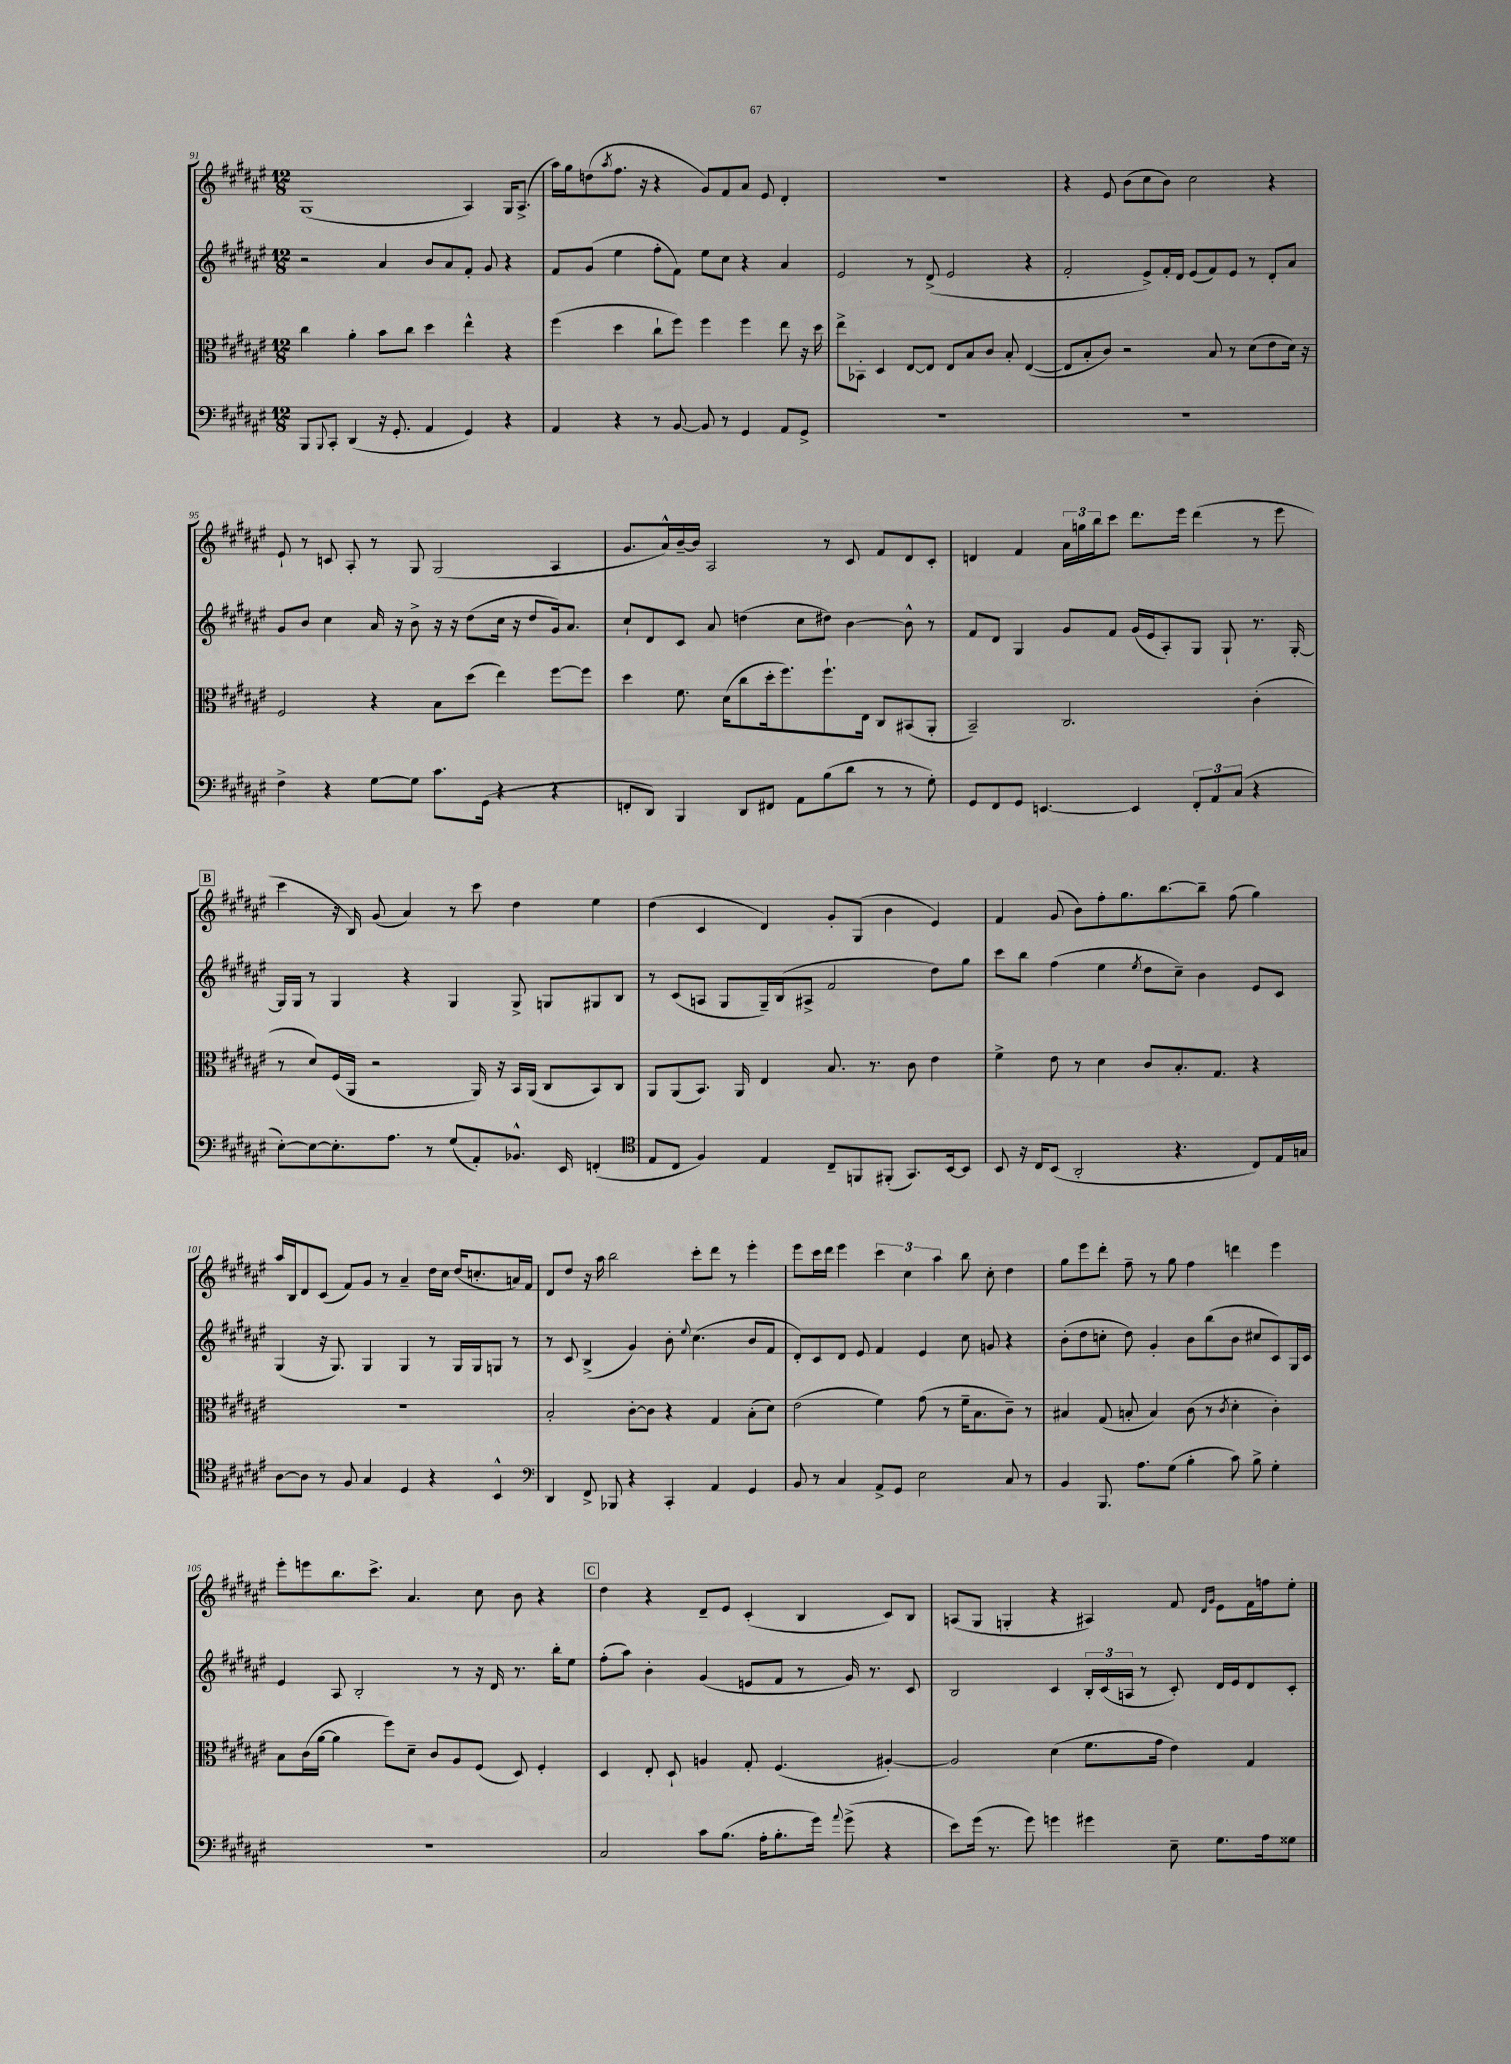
<<
\new StaffGroup <<
\new Staff = "s0" {
    \clef treble \key fis \major \numericTimeSignature \time 12/8
    gis1( ais4) gis16 ais8.->( |
    ais''16) gis''16 d''8( \acciaccatura { ais''8 } fis''8. r16 r4 gis'8) fis'8 ais'8 eis'8 dis'4-. |
    R1. |
    r4 eis'8 b'8( cis''8 b'8) cis''2 r4 |
    eis'8-! r8 c'8 ais8-. r8 gis8 gis2( ais4 |
    gis'8. ais'16-^) b'16~-- b'16 ais2 r8 cis'8 fis'8 dis'8 cis'8-. |
    d'4 fis'4 \tuplet 3/2 { ais'16 g''16 b''16 } cis'''8 dis'''8. eis'''16 dis'''4( r8 eis'''8 |
    \mark \markup { \box "B" } cis'''4 r16 b16) gis'8( ais'4) r8 cis'''8 dis''4 eis''4 |
    dis''4( cis'4 dis'4) gis'8-. gis8( b'4 eis'4) |
    fis'4 gis'8( b'8) fis''8-. gis''8. b''8.~ b''8-- fis''8( gis''4) |
    ais''16 b16 dis'8 cis'8( fis'8) gis'8 r8 ais'4-- dis''16 cis''16 dis''16( c''8.-. a'16) fis'16 |
    dis'8 dis''8 r16 ais''16 b''2 cis'''8-. dis'''8 r8 eis'''4-. |
    eis'''8 cis'''16 dis'''16 eis'''4 \tuplet 3/2 { cis'''4 cis''4 ais''4 } b''8 cis''8-. dis''4 |
    gis''8 eis'''8 dis'''8-. fis''8-- r8 gis''8 fis''4 d'''4 eis'''4 |
    eis'''8-. e'''8 b''8. cis'''8.-> ais'4. cis''8 b'8 r4 |
    \mark \markup { \box "C" } dis''4 r4 dis'8-- eis'8 cis'4-.( b4 cis'8) b8 |
    a8( gis8 g4-. r4 ais4) fis'8 \grace { dis'16 gis'16 } eis'8 fis'16 f''16 eis''8-. \bar "|." |
}
\new Staff = "s1" {
    \clef treble \key fis \major \numericTimeSignature \time 12/8
    r2 ais'4 b'8 ais'8 fis'8-. gis'8 r4 |
    fis'8 gis'8( eis''4 fis''8-. fis'8) eis''8 cis''8 r4 ais'4 |
    eis'2 r8 dis'8->( eis'2 r4 |
    fis'2-. eis'8->) fis'16-. dis'16 eis'8( fis'8) eis'8 r8 dis'8-. ais'8 |
    gis'8 b'8 cis''4 ais'16 r16 b'8-> r16 r16 dis''8( cis''16 r16 dis''8 gis'16) ais'8. |
    cis''8-! dis'8 cis'8 ais'8 d''4( cis''8 dis''8) b'4~ b'8-^ r8 |
    fis'8 dis'8 gis4 gis'8 fis'8 gis'16( eis'16 ais8-.) gis8 gis8-! r8. gis16~-. |
    \mark \markup { \box "B" } gis16 gis16 r8 gis4 r4 gis4 gis8-> g8 gis8 b8 |
    r8 cis'8( a8 gis8 gis16--) b16( ais8-> fis'2 dis''8) gis''8 |
    cis'''8 b''8 fis''4( eis''4 \acciaccatura { eis''8 } dis''8 cis''8--) b'4 eis'8 cis'8 |
    gis4( r16 gis8.) gis4 gis4 r8 gis16 gis16 g8 r8 |
    r8 cis'8 b4->( gis'4) b'8-. \appoggiatura { eis''8 } cis''4.( b'8 fis'8 |
    dis'8-.) cis'8 dis'8 eis'8 fis'4 eis'4 cis''8 g'8 r4 |
    b'8-.( dis''8 c''8-. dis''8) gis'4-. b'8 b''8( b'8 cis''8 cis'8) gis16 cis'16 |
    eis'4 ais8 b2-. r8 r16 dis'16 r8. b''16-. eis''8 |
    \mark \markup { \box "C" } fis''8-.( ais''8) b'4-. gis'4( e'8 fis'8 r8 gis'16) r8. cis'8 |
    b2 cis'4 \tuplet 3/2 { b16-. cis'16( a16 } r8 cis'8-.) dis'16 eis'16 dis'8 cis'8-. \bar "|." |
}
\new Staff = "s2" {
    \clef alto \key fis \major \numericTimeSignature \time 12/8
    cis''4 ais'4-. b'8 cis''8 dis''4 eis''4-^ r4 |
    fis''4( dis''4 cis''8-! fis''8) fis''4 fis''4 eis''8 r16 dis''16 |
    eis''8-> bes,8-. dis4 eis8~ eis8 eis8 b8 cis'8 b8-. eis4~( |
    eis8 b8-. cis'8) r2 b8 r8 dis'8( eis'8 dis'16) r16 |
    fis2 r4 b8 dis''8( eis''4) fis''8~ fis''8 |
    dis''4 fis'8. dis'16( cis''8 dis''16-. fis''8.) fis''8.-! eis16 cis8 bis,8( ais,8-. |
    b,2--) cis2. cis'4-.( |
    \mark \markup { \box "B" } r8 dis'8) fis16( ais,16 r2 ais,16) r16 b,16 ais,16( cis8 b,8) cis8 |
    ais,8 ais,8( b,8.) ais,16 eis4 b8. r8. cis'8 eis'4 |
    fis'4-> eis'8 r8 dis'4 cis'8 b8.-. gis8. r4 |
    R1. |
    b2-. cis'8~-. cis'8 r4 gis4 b8-.( dis'8) |
    eis'2( fis'4) gis'8( r8 fis'16-- b8. cis'8--) r8 |
    bis4 gis8( b8-. b4) cis'8( r8 \acciaccatura { cis'8 } dis'4-. cis'4-.) |
    b8 cis'16( ais'16~ ais'4 fis''8) dis'8-- cis'8 ais8 fis8( dis8) fis4-. |
    \mark \markup { \box "C" } dis4 eis8-. dis8-! a4 gis8-. fis4.( ais4~-.) |
    ais2 dis'4( fis'8. gis'16 eis'4) gis4 \bar "|." |
}
\new Staff = "s3" {
    \clef bass \key fis \major \numericTimeSignature \time 12/8
    b,,8 \appoggiatura { b,,8 } cis,8-. dis,4( r16 gis,8.-. ais,4 gis,4) r4 |
    ais,4 r4 r8 b,8~ b,8 r8 gis,4 ais,8 gis,8-> |
    R1. |
    R1. |
    fis4-> r4 gis8~ gis8 cis'8. gis,16( r4 r4 |
    f,8-. dis,8) b,,4 dis,8 fis,8 ais,8 b8( dis'8 r8 r8 gis8-.) |
    gis,8 fis,8 gis,8 e,4.~ e,4 \tuplet 3/2 { fis,8-. ais,8 cis8( } r4 |
    \mark \markup { \box "B" } eis8~-.) eis8~ eis8.-. ais8. r8 gis8( ais,8-.) bes,8.-^ eis,16 f,4-.( |
    \clef tenor eis8 cis8 fis4) eis4 cis8-- f,8 fis,8-.( gis,8.) b,16~ b,8 |
    b,8 r16 cis16 b,8( ais,2-. r4. cis8) eis16 g16 |
    ais8~ ais8 r8 fis8 gis4 dis4 r4 b,4-^ |
    \clef bass dis,4 fis,8-> bes,,8 r4 cis,4-. ais,4 gis,4 |
    b,8 r8 cis4 ais,8-> gis,8 eis2 cis8 r8 |
    b,4 b,,8. ais8. gis8( b4-. cis'8) b8-> gis4-. |
    R1. |
    \mark \markup { \box "C" } cis2 cis'8 b8.( ais16-. b8.-. gis'16) \appoggiatura { ais'8 } gis'8->( r4 |
    eis'8) gis'16( r8. gis'8) g'4 gis'4 eis8-- gis8. ais16 gisis8 \bar "|." |
}
>>
>>
\layout { \context { \Score currentBarNumber = #91 } }
